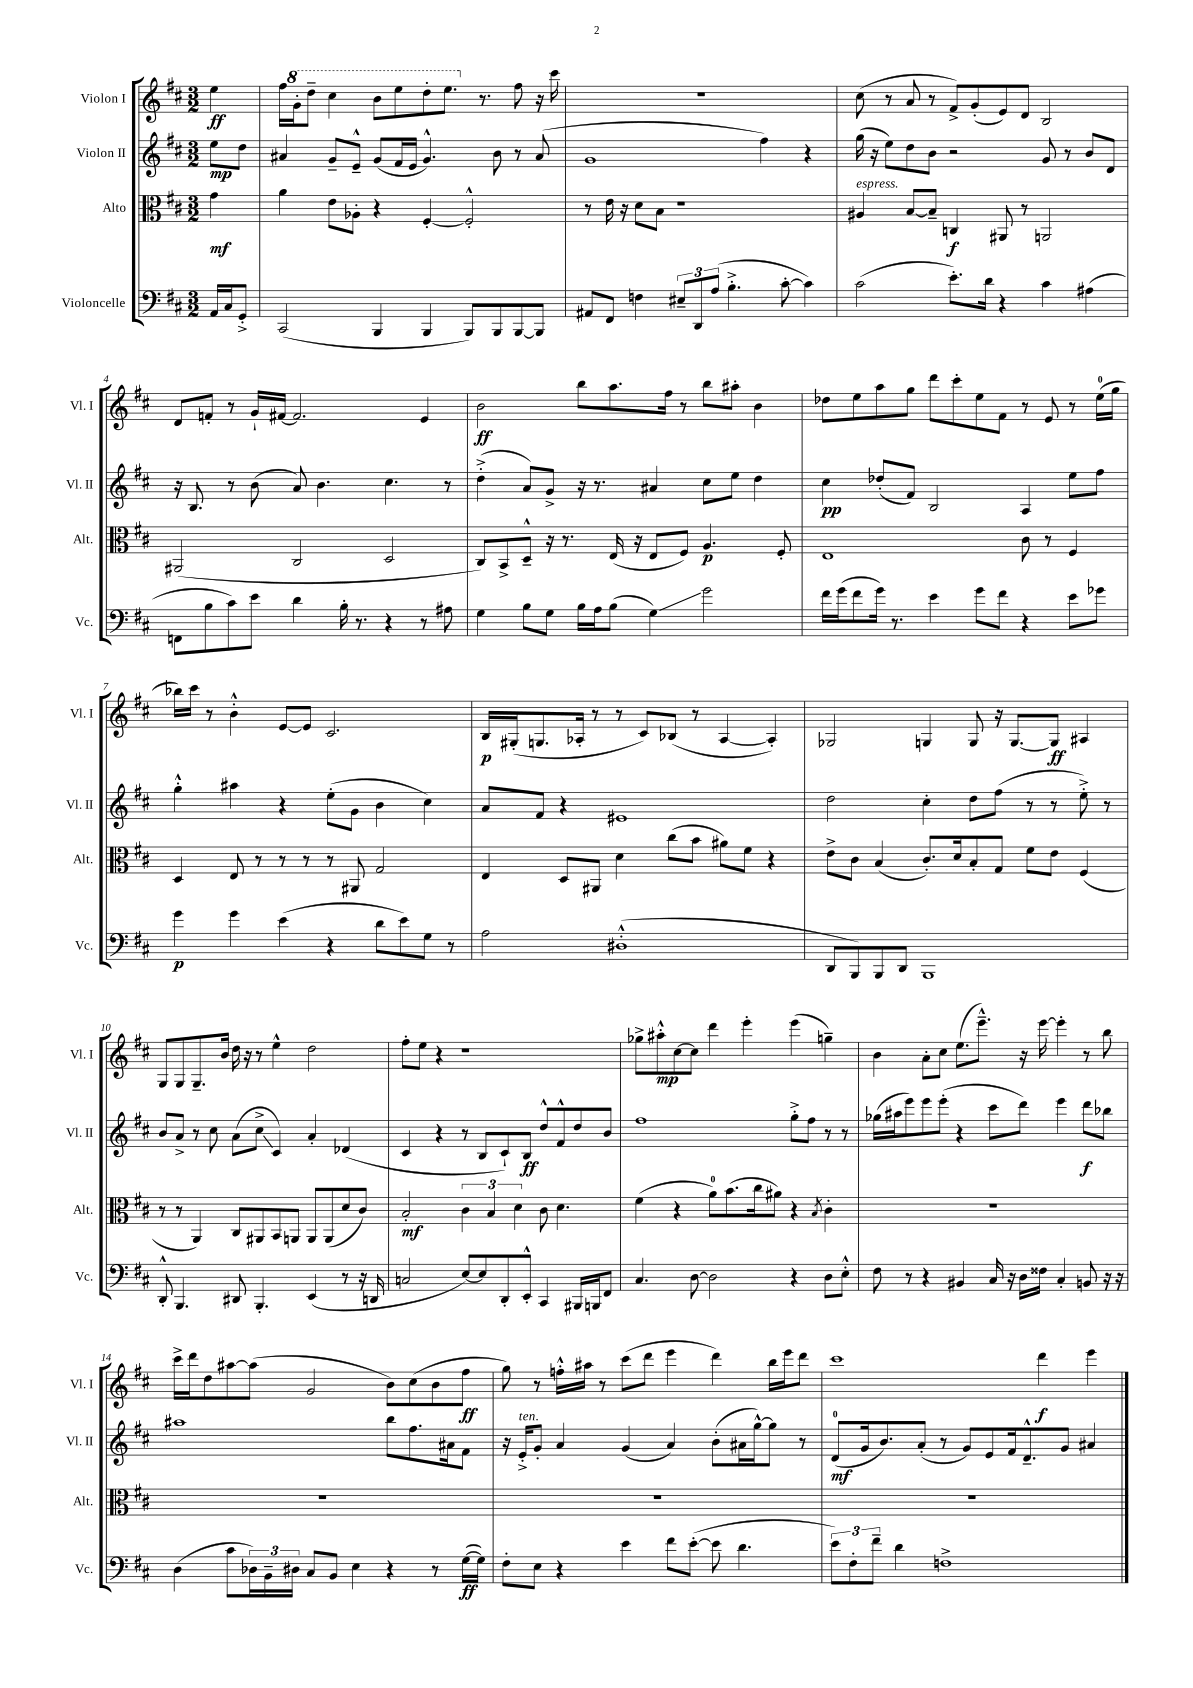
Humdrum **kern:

**kern	**kern	**kern	**kern
*staff4	*staff3	*staff2	*staff1
*clefF4	*clefC3	*clefG2	*clefG2
*k[f#c#]	*k[f#c#]	*k[f#c#]	*k[f#c#]
*M3/2	*M3/2	*M3/2	*M3/2
16AA/LL	4g\	8ee\L	4ee\
16C#/J	.	.	.
8GG'^/J	.	8dd\J	.
=	=	=	=
(2CC#/	4a\	4a#/	16ff#\LL
.	.	.	16gg'\J
.	.	.	8ddd~\J
.	8e\L	8g~/L	4ccc#\
.	8A-'\J	8e~^^/J	.
4BBB/	4r	(8g/L	8bb\L
.	.	16f#/L	8eee\
.	.	16e/JJ	.
4BBB/	[4F#'/	4.g^^/)	8ddd'\
.	.	.	8.eee\J
8BBB/L)	2F#'^^/]	.	.
.	.	.	8.r
8BBB/	.	8b\	.
[8BBB/	.	8r	8ff#\
8BBB/]J	.	(8a#/	16r
.	.	.	16ccc#\
=	=	=	=
8AA#/L	8r	1g	1.r
8FF#/J	16e\	.	.
.	16r	.	.
4F\	8d\L	.	.
.	8B\J	.	.
12E#~/L	1r	.	.
12DD/	.	.	.
(12A/J	.	.	.
4.B'^\	.	.	.
.	.	4ff#\)	.
[8c#'\	.	.	.
4c#\])	.	4r	.
=	=	=	=
(2c#\	4A#/	(16gg\	(8cc#\
.	.	16r	.
.	.	8ee\L)	8r
.	[8B/L	8dd\	8a/
.	8B~/]J	8b\J	8r
8.e'\L)	4C/	2r	8f#^/L)
.	.	.	(8g'/
16d\Jk	.	.	.
4r	8AA#/	.	8e/)
.	8r	.	8d/J
4c#\	2AA/	8g/	2B/
.	.	8r	.
(4A#\	.	8b/L	.
.	.	8d/J	.
=	=	=	=
8FF\L	(2AA#/	16r	8d/L
.	.	8.B/	.
8B\	.	.	8f'/J
8c#\)	.	8r	8r
8e\J	.	(8b\	16g`/LL
.	.	.	[16f#/JJ
4d\	2C#/	8a/)	2.f#/]
.	.	4.b\	.
16B'\	.	.	.
8.r	.	.	.
4r	2D/	4.cc#\	.
8r	.	.	4e/
8A#\	.	8r	.
=	=	=	=
4G\	8C#/L)	(4dd'^\	2b\
.	8BB^/	.	.
8B\L	8D~^^/J	8a/L)	.
8G\J	16r	8g^/J	.
.	8.r	.	.
16B\LL	.	16r	8bb\L
16A\J	.	8.r	.
(8B\J	(16E/	.	8.aa\
.	16r	.	.
4G\)	8E/L	4a#/	.
.	.	.	16ff#\Jk
.	8F#/J)	.	8r
2g\	4.A/	8cc#\L	8bb\L
.	.	8ee\J	8aa#'\J
.	.	4dd\	4b\
.	8F#'/	.	.
=	=	=	=
16f#\LL	1E	4cc#\	8dd-\L
(16g\J	.	.	.
8f#\	.	.	8ee\
16g\Jk)	.	(8dd-'/L	8aa\
8.r	.	.	.
.	.	8f#/J)	8gg\J
4e\	.	2B/	8ddd\L
.	.	.	8ccc#'\
8g\L	.	.	8ee\
8f#\J	.	.	8f#\J
4r	8c#\	4A/	8r
.	8r	.	8e/
8e\L	4F#/	8ee\L	8r
8g-\J	.	8ff#\J	(16ee\LL
.	.	.	16gg\JJ
=	=	=	=
4g\	4D/	4gg'^^\	16bb-\LL)
.	.	.	16ccc#\JJ
.	.	.	8r
4g\	8E/	4aa#\	4b'^^\
.	8r	.	.
(4e\	8r	4r	[8e/L
.	8r	.	8e/]J
4r	8r	(8ee'\L	2.c#/
.	8AA#/	8g\J	.
8d\L	2G/	4b\	.
8e\)	.	.	.
8G\J	.	4cc#\)	.
8r	.	.	.
=	=	=	=
2A\	4E/	8a/L	16B/LL
.	.	.	(16G#'/J
.	.	8f#/J	8.G/
.	8D/L	4r	.
.	.	.	16A-'/Jk
.	8AA#/J	.	8r
(1D#'^^	4d\	1e#	8r
.	.	.	8c#/L)
.	(8cc#\L	.	(8B-/J
.	8b\J	.	8r
.	8a#\L)	.	[4A-/
.	8f#\J	.	.
.	4r	.	4A-'/])
=	=	=	=
8DD/L	8e^\L	2dd\	2G-/
8BBB/)	8c#\J	.	.
8BBB/	(4B/	.	.
8DD/J	.	.	.
1BBB	8.c#'/L)	4cc#'\	4G/
.	16d/k	.	.
.	8B'/	8dd\L	8G/
.	8G/J	(8ff#\J	16r
.	.	.	[8.G/L
.	8f#\L	8r	.
.	8e\J	8r	8G/]J
.	(4F#/	8ee'^\)	4A#/
.	.	8r	.
=	=	=	=
8DD'^^/	8r	8b/L	8G/L
4.BBB/	8r	8a^/J	8G/
.	4AA/)	8r	8.G~/
.	.	8cc#\	.
.	.	.	16b/Jk
8DD#/	8C#/L	(8a\L	16dd\
.	.	.	16r
4.BBB'/	8AA#/	8cc#^\J	8r
.	8BB/	4c#/)	4ee^^\
.	8AA/J	.	.
(4EE/	8AA/L	4a'/	2dd\
.	(8AA/	.	.
8r	8d/	(4d-/	.
16r	8c#/J)	.	.
16DD/	.	.	.
=	=	=	=
2C/	2B'/	4c#/	8ff#'\L
.	.	.	8ee\J
.	.	4r	4r
[8E/L)	6c#\	8r	1r
8E/]	.	8B/L	.
.	6B/	.	.
8DD'/	.	8c#`/)	.
.	6d\	.	.
8EE'^^/J	.	8B/J	.
4CC#/	8c#\	8dd^^/L	.
.	4.d\	8f#^^/	.
16BBB#/LL	.	8dd/	.
16BBB/J	.	.	.
8FF#/J	.	8b/J	.
=	=	=	=
4.C#/	(4f#\	1ff#	8gg-^\L
.	.	.	8aa#'^^\
.	4r	.	[8cc#\
[8D\	.	.	8cc#\]J
2D\]	8a\L)	.	4ddd\
.	(8.b\	.	.
.	.	.	4eee'\
.	16cc#\k	.	.
.	8a#\J)	.	.
4r	4r	8gg'^\L	(4eee\
.	.	8ff#\J	.
.	8qB/	.	.
8D\L	4c#'\	8r	4gg~\)
8E'^^\J	.	8r	.
=	=	=	=
8F#\	1.r	(16gg-\LL	4b\
.	.	16aa#\J	.
8r	.	8eee\)	.
4r	.	8eee\	8a'\L
.	.	(8eee'\J	8cc#\J
4BB#/	.	4r	(8.ee\L
.	.	.	8.eee~^^\J)
16C#/	.	8ccc#\L	.
16r	.	.	.
16D\LL	.	8ddd\J)	16r
16F##\JJ	.	.	[16eee\
4C#'/	.	4eee\	4eee'\]
8BB/	.	8ddd\L	8r
16r	.	8bb-\J	8bb\
16r	.	.	.
=	=	=	=
(4D\	1.r	1aa#	16ccc#^\LL
.	.	.	16ddd\J
.	.	.	8dd\
8c#\L	.	.	[8aa#\
24D-\L)	.	.	(8aa#\]J
24BB~\	.	.	.
24D#\JJ	.	.	.
8C#/L	.	.	2g/
8BB/J	.	.	.
4E\	.	.	.
4r	.	8bb\L	8b\L)
.	.	8.ff#\	(8cc#\
8r	.	.	8b\
.	.	16a#\k	.
([16G\LL	.	8f#\J	8ff#\J
16G\]JJ)	.	.	.
=	=	=	=
8F#'\L	1.r	16r	8gg\)
.	.	16e'^/LK	.
8E\J	.	8g'/J	8r
4r	.	4a/	16ff'^^\LL
.	.	.	16aa#\JJ
.	.	.	8r
4e\	.	(4g/	(8ccc#\L
.	.	.	8ddd\J
8f#\L	.	4a/)	4eee\
([8e'\J	.	.	.
8e\]	.	(8b'\L	4ddd\)
4.d\	.	16a#\L	.
.	.	[16gg^^\J)	.
.	.	8gg\]J	16bb\LL
.	.	.	16eee\J
.	.	8r	8ddd\J
=	=	=	=
12e\L)	1.r	(8d/L	1ccc#
12F#'\	.	.	.
.	.	16g/k	.
12f#~\J	.	.	.
.	.	8.b/)	.
4d\	.	.	.
.	.	(8a'/J	.
1F^	.	8r	.
.	.	8g/L)	.
.	.	8e/	.
.	.	16f#/k	.
.	.	8.d~^^/	.
.	.	.	4ddd\
.	.	8g/J	.
.	.	4a#/	4eee\
==	==	==	==
*-	*-	*-	*-
